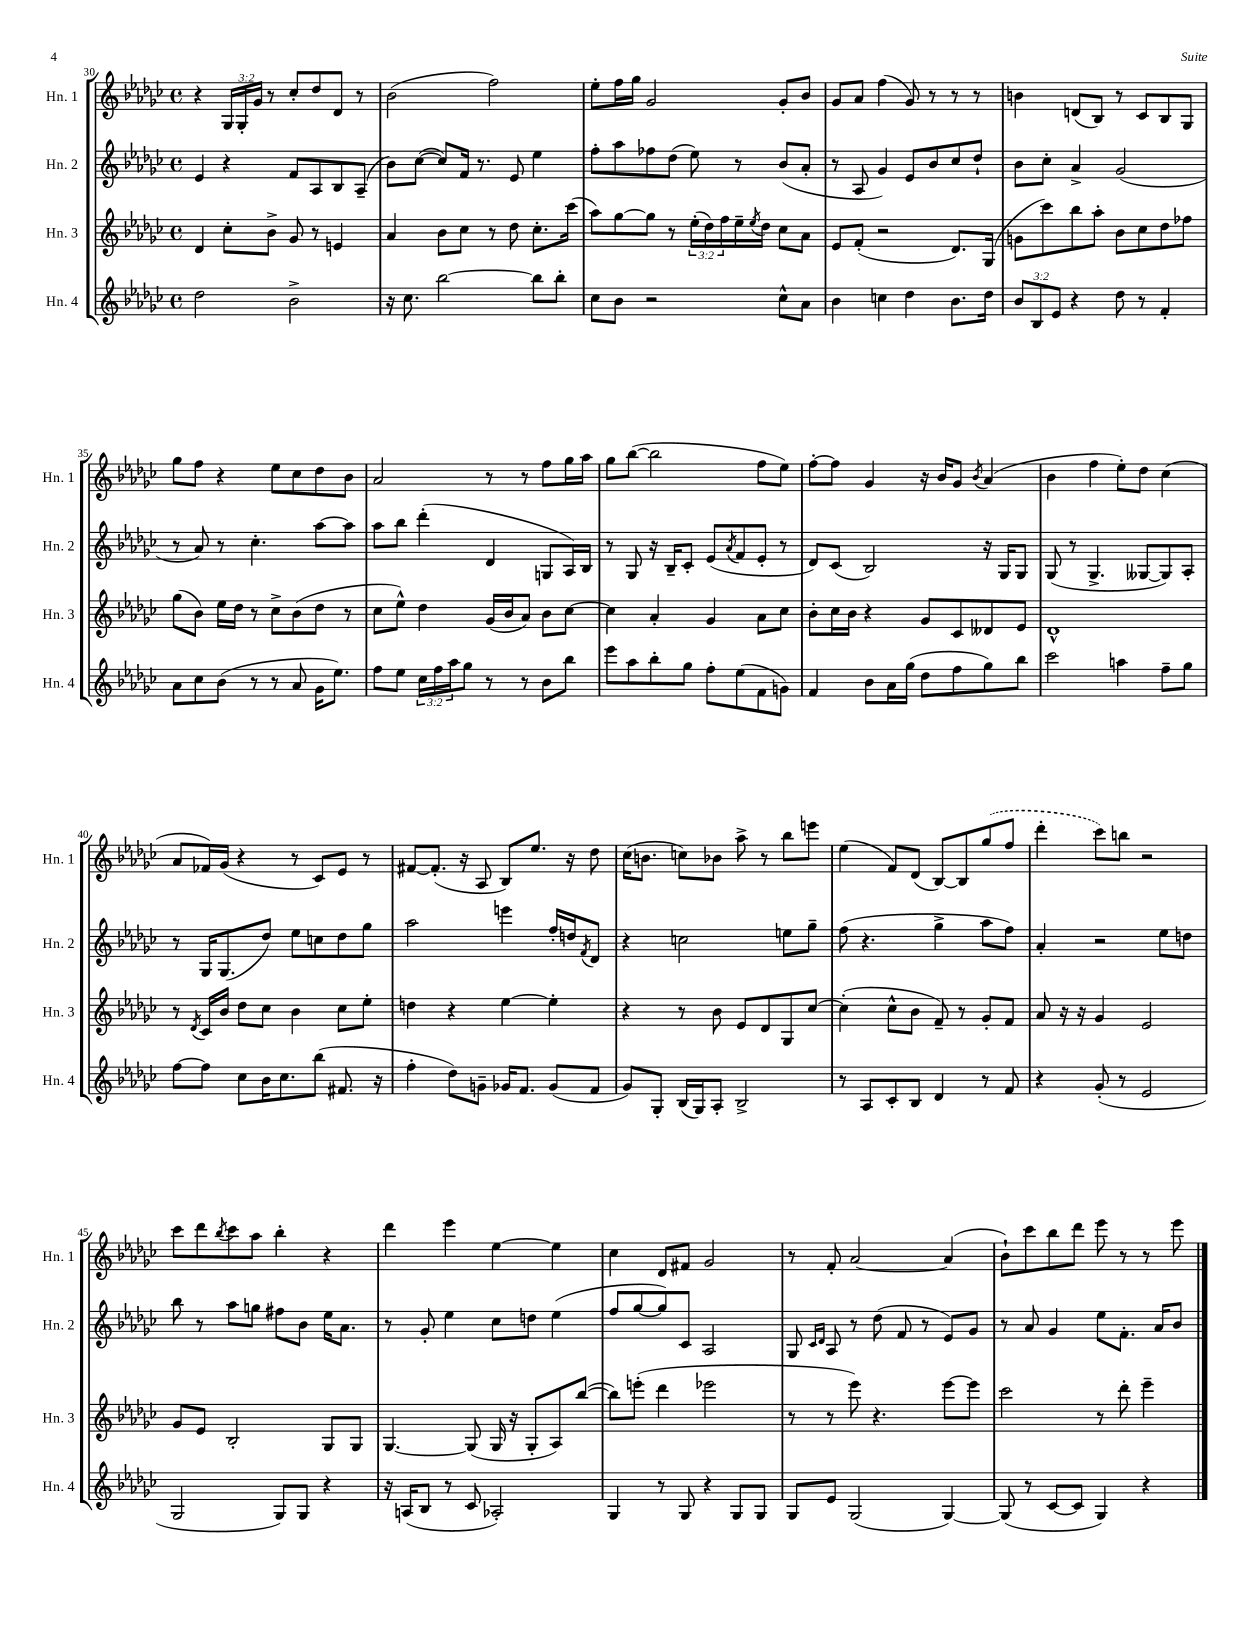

**kern	**kern	**kern	**kern
*staff4	*staff3	*staff2	*staff1
*clefG2	*clefG2	*clefG2	*clefG2
*k[b-e-a-d-g-c-]	*k[b-e-a-d-g-c-]	*k[b-e-a-d-g-c-]	*k[b-e-a-d-g-c-]
*M4/4	*M4/4	*M4/4	*M4/4
*met(c)	*met(c)	*met(c)	*met(c)
2dd-	4d-	4e-	4r
.	8cc-'	4r	24G-
.	.	.	24G-'
.	.	.	24g-
.	8b-^	.	8r
2b-^	8g-	8f	8cc-'
.	8r	8A-	8dd-
.	4e	8B-	8d-
.	.	(8A-~	8r
=	=	=	=
16r	4a-	8b-)	(2b-
8.cc-	.	.	.
.	.	([8cc-	.
[2bb-	8b-	8cc-])	.
.	8cc-	16f	.
.	.	8.r	.
.	8r	.	2ff)
.	8dd-	8e-	.
8bb-]	8.cc-'	4ee-	.
8bb-'	.	.	.
.	(16ccc-	.	.
=	=	=	=
8cc-	8aa-)	8ff'	8ee-'
8b-	[8gg-	8aa-	16ff
.	.	.	16gg-
2r	8gg-]	8ff-	2g-
.	8r	(8dd-	.
.	(24ee-'	8ee-)	.
.	24dd-)	.	.
.	24ff	.	.
.	16ee-~	8r	.
.	8qee-	.	.
.	16dd-	.	.
8cc-^^	8cc-	(8b-	8g-'
8a-	8a-	8a-'	8b-
=	=	=	=
4b-	8e-	8r	8g-
.	(8f'	8A-	8a-
4cc	2r	4g-)	(4ff
4dd-	.	8e-	8g-)
.	.	8b-	8r
8.b-	8.d-)	8cc-	8r
.	.	8dd-`	8r
16dd-	(16G-	.	.
=	=	=	=
12b-	8g	8b-	4b
12B-	.	.	.
.	8ccc-)	8cc-'	.
12e-	.	.	.
4r	8bb-	4a-^	(8d
.	8aa-'	.	8B-)
8dd-	8b-	(2g-	8r
8r	8cc-	.	8c-
4f'	8dd-	.	8B-
.	8ff-	.	8G-
=	=	=	=
8a-	(8gg-	8r	8gg-
8cc-	8b-)	8a-)	8ff
(8b-	16ee-	8r	4r
.	16dd-	.	.
8r	8r	4.cc-'	.
8r	8cc-^	.	8ee-
8a-	(8b-	.	8cc-
16g-	8dd-	[8aa-	8dd-
8.ee-)	.	.	.
.	8r	8aa-]	8b-
=	=	=	=
8ff	8cc-	8aa-	2a-
8ee-	8ee-^^)	8bb-	.
24cc-	4dd-	(4ddd-'	.
24ff	.	.	.
24aa-	.	.	.
8gg-	.	.	.
8r	(16g-	4d-	8r
.	16b-	.	.
8r	8a-)	.	8r
8b-	8b-	8G	8ff
8bb-	[8cc-	16A-)	16gg-
.	.	16B-	16aa-
=	=	=	=
8eee-	4cc-]	8r	8gg-
8aa-	.	8G-	([8bb-
8bb-'	4a-'	16r	2bb-]
.	.	16B-~	.
8gg-	.	8c-'	.
8ff'	4g-	(8e-	.
.	.	8qa-	.
(8ee-	.	8f	.
8f	8a-	8e-'	8ff
8g)	8cc-	8r	8ee-)
=	=	=	=
4f	8b-'	8d-)	[8ff'
.	16cc-	(8c-	8ff]
.	16b-	.	.
8b-	4r	2B-)	4g-
16a-	.	.	.
(16gg-	.	.	.
8dd-	8g-	.	16r
.	.	.	16b-
8ff	8c-	.	8g-
.	.	.	8qb-
8gg-)	8d--	16r	(4a-
.	.	16G-	.
8bb-	8e-	8G-	.
=	=	=	=
2ccc-	1d-^^	(8G-	4b-
.	.	8r	.
.	.	4.G-^	4ff
4aa	.	.	8ee-')
.	.	[8G--	8dd-
8ff~	.	8G--])	(4cc-
8gg-	.	8A-'	.
=	=	=	=
[8ff	8r	8r	8a-
.	8qd-	.	.
8ff]	16c-	16G-	16f-)
.	16b-	(8.G-	(16g-
8cc-	8dd-	.	4r
16b-	8cc-	8dd-)	.
8.cc-	.	.	.
.	4b-	8ee-	8r
(8bb-	.	8cc	8c-)
8.f#	8cc-	8dd-	8e-
.	8ee-'	8gg-	8r
16r	.	.	.
=	=	=	=
4ff'	4dd	2aa-	[8f#
.	.	.	(8.f#']
8dd-)	4r	.	.
.	.	.	16r
8g~	.	.	8A-
16g-	[4ee-	4eee	8B-)
8.f	.	.	.
.	.	.	8.ee-
(8g-	4ee-']	16ff'	.
.	.	16dd	16r
.	.	8qf	.
8f	.	8d-	8dd-
=	=	=	=
8g-)	4r	4r	(16cc-
.	.	.	8.b
8G-'	.	.	.
(16B-	8r	2cc	8cc)
16G-)	.	.	.
8A-'	8b-	.	8b-
2B-^	8e-	.	8aa-^
.	8d-	.	8r
.	8G-	8ee	8bb-
.	[8cc-	8gg-~	8eee
=	=	=	=
8r	(4cc-']	(8ff	(4ee-
8A-	.	4.r	.
8c-'	8cc-^^	.	8f)
8B-	8b-	.	(8d-
4d-	8f~)	4gg-^	[8B-)
.	8r	.	8B-]
8r	8g-'	8aa-	(8gg-
8f	8f	8ff)	8ff
=	=	=	=
4r	8a-	4a-'	4ddd-'
.	16r	.	.
.	16r	.	.
(8g-'	4g-	2r	8ccc-)
8r	.	.	8bb
2e-	2e-	.	2r
.	.	8ee-	.
.	.	8dd	.
=	=	=	=
2G-	8g-	8bb-	8ccc-
.	8e-	8r	8ddd-
.	.	.	8qbb-
.	2B-'	8aa-	8ccc-
.	.	8gg	8aa-
8G-)	.	8ff#	4bb-'
8G-	.	8b-	.
4r	8G-	16ee-	4r
.	.	8.a-	.
.	8G-	.	.
=	=	=	=
16r	[4.G-	8r	4ddd-
(16A	.	.	.
8B-	.	8g-'	.
8r	.	4ee-	4eee-
8c-	(8G-]	.	.
2A-')	16G-	8cc-	[4ee-
.	16r	.	.
.	8G-'	8dd	.
.	8A-)	(4ee-	4ee-]
.	([8bb-	.	.
=	=	=	=
4G-	8bb-])	8ff	4cc-
.	(8eee'	[8gg-	.
8r	4ddd-	8gg-])	8d-
8G-	.	8c-	8f#
4r	2eee-	2A-	2g-
8G-	.	.	.
8G-	.	.	.
=	=	=	=
8G-	8r	8G-	8r
.	.	16qqc-	.
.	.	16qqd-	.
8e-	8r	8A-	8f'
(2G-	8eee-)	8r	[2a-
.	4.r	(8dd-	.
.	.	8f	.
.	.	8r	.
[4G-)	[8eee-	8e-)	(4a-]
.	8eee-]	8g-	.
=	=	=	=
(8G-]	2ccc-	8r	8b-`)
8r	.	8a-	8ccc-
[8c-	.	4g-	8bb-
8c-]	.	.	8ddd-
4G-)	8r	8ee-	8eee-
.	8ddd-'	8.f'	8r
4r	4eee-~	.	8r
.	.	16a-	.
.	.	8b-	8eee-
==	==	==	==
*-	*-	*-	*-
